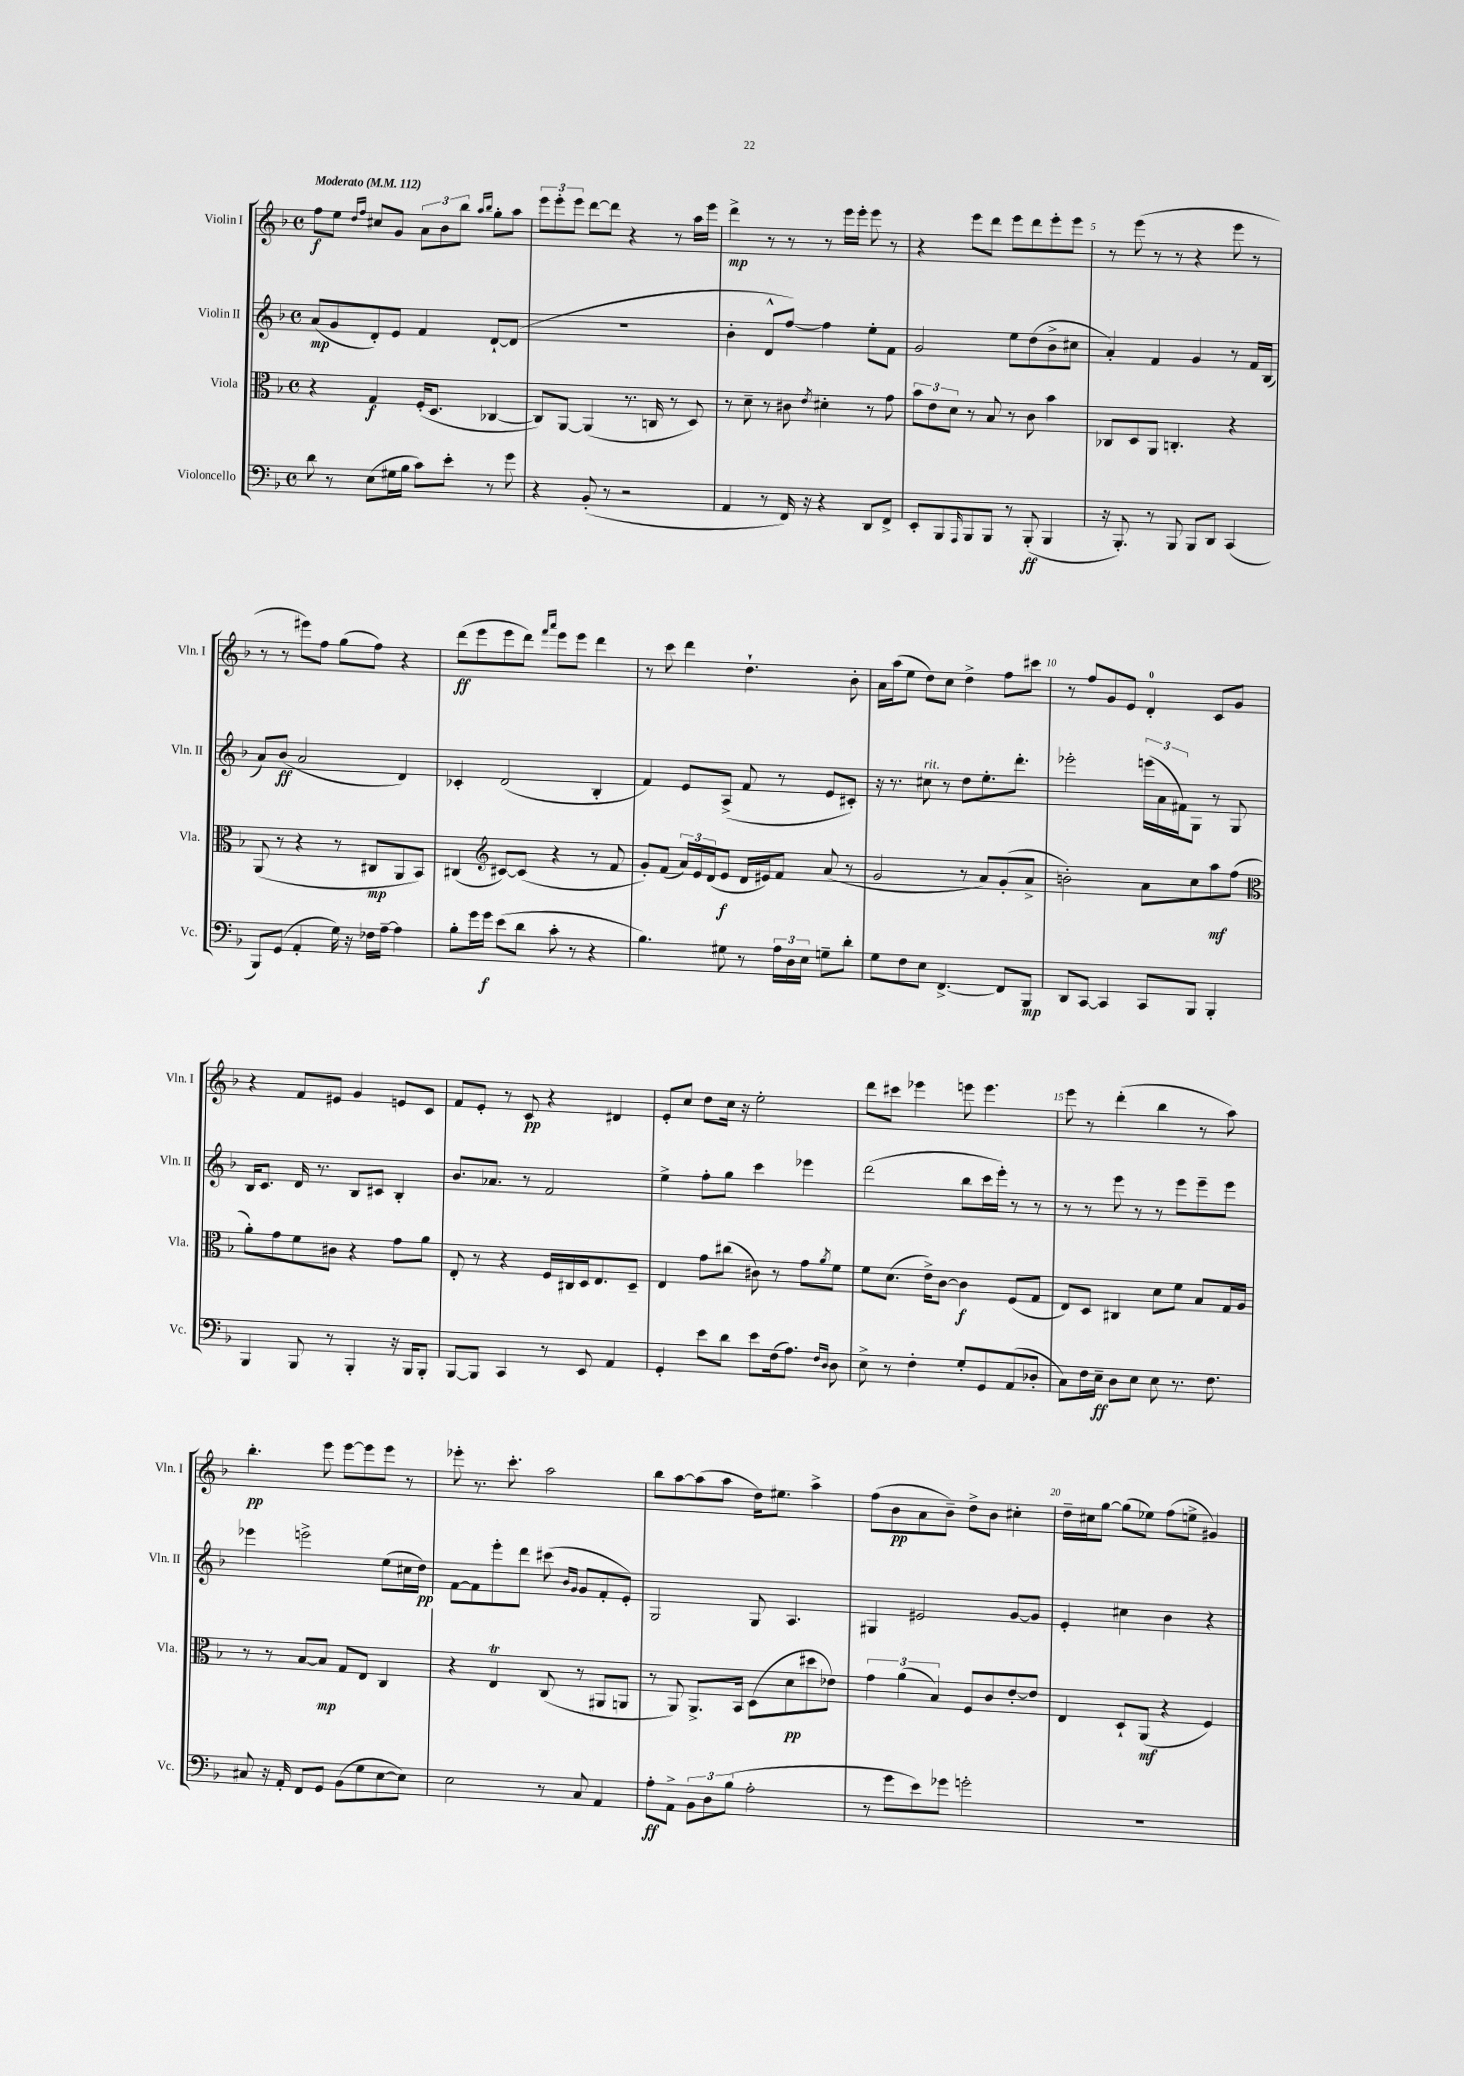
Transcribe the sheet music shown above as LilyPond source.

<<
\new StaffGroup <<
\new Staff = "s0" \with { instrumentName = "Violin I" shortInstrumentName = "Vln. I" } {
    \clef treble \key f \major \defaultTimeSignature \time 4/4 \tempo "Moderato" 4 = 112
    f''8\f e''8 \grace { d''16 f''16 } cis''8 g'8 \tuplet 3/2 { a'8 bes'8 bes''8 } \grace { a''16 bes''16 } g''8-. a''8 |
    \tuplet 3/2 { e'''8 e'''8-. e'''8 } d'''8~ d'''8 r4 r8 a''16 e'''16 |
    d'''4->\mp r8 r8 r8 e'''16 e'''16-. e'''8 r8 |
    r4 e'''8 d'''8 e'''8 d'''8 e'''8-. e'''8 |
    r8 e'''8( r8 r8 r4 e'''8 r8 |
    r8 r8 eis'''8) f''8 g''8( f''8) r4 |
    d'''8\ff( e'''8 e'''8 d'''8) \grace { f'''16 a'''16 } e'''8 e'''8 d'''4 |
    r8 c'''8 d'''4 d''4.-! bes'8-. |
    a'16 a''16( e''8 d''8) c''8 d''4-> f''8 cis'''8 |
    r8 f''8 g'8 e'8 d'4-0-. c'8 g'8 |
    r4 f'8 eis'8 g'4 e'8 c'8 |
    f'8 e'8-. r8 c'8\pp r4 dis'4 |
    e'8-. c''8 d''8 c''16 r16 e''2-. |
    d'''8 cis'''8 ees'''4 e'''8 e'''4. |
    e'''8 r8 d'''4-.( bes''4 r8 a''8) |
    bes''4.-.\pp e'''8 e'''8~ e'''8 e'''8 r8 |
    ees'''8-. r8. c'''8.-. a''2 |
    bes''8 a''8~ a''8( a''8 d''16) eis''8. a''4-> |
    f''8( bes'8\pp a'8 bes'8--) d''8-> bes'8 cis''4-. |
    d''16-- cis''16 g''8~ g''8( ees''8) f''8( e''8-> gis'4) \bar "|." |
}
\new Staff = "s1" \with { instrumentName = "Violin II" shortInstrumentName = "Vln. II" } {
    \clef treble \key f \major \defaultTimeSignature \time 4/4
    a'8\mp( g'8 d'8-.) e'8 f'4 d'8~-! d'8( |
    R1 |
    bes'4-. d'8-^ f''8~) f''4 e''8-. f'8 |
    g'2 e''8 d''8( bes'8-> cis''8 |
    a'4-.) f'4 g'4 r8 f'16 bes16( |
    a'8) bes'8\ff( a'2 d'4) |
    ces'4-. d'2( bes4-. |
    f'4) e'8 a8->( f'8 r8 e'8 cis'8-.) |
    r16 r8. cis''8^\markup { \italic "rit." } r8 d''8 e''8.-. d'''8.-. |
    ees'''2-. \tuplet 3/2 { e'''16( a'16 fis'16) } g8 r8 g8 |
    bes16 c'8. d'16 r8. bes8 cis'8 bes4-. |
    bes'8. aes'8. r8 f'2 |
    e''4-> f''8-. g''8 c'''4 ees'''4 |
    d'''2( bes''8 c'''16 e'''16-.) r8 r8 |
    r8 r8 e'''8 r8 r8 e'''8 e'''8-- e'''8 |
    ees'''4 e'''2-> e''8( cis''16 d''16\pp) |
    f'8~ f'8 e'''8-. d'''8 cis'''8( \grace { bes'16 g'16 } g'8 f'8-. e'8-.) |
    g2 g8 a4. |
    gis4 eis'2 g'8~ g'8 |
    e'4-. cis''4 bes'4 r4 \bar "|." |
}
\new Staff = "s2" \with { instrumentName = "Viola" shortInstrumentName = "Vla." } {
    \clef alto \key f \major \defaultTimeSignature \time 4/4
    r4 g4\f f16-.( d8. ces4~ |
    ces8) a,8~ a,4( r8. c16 r8 d8) |
    r8 d'8-- r8 cis'8 \acciaccatura { e'8 } dis'4-. r8 g'8 |
    \tuplet 3/2 { bes'8 e'8 d'8 } r8 bes8 r8 c'8 bes'4 |
    ces8 d8 a,8 c4.-. r4 |
    a,8( r8 r4 r8 cis8\mp a,8 bes,8) |
    cis4( \clef treble cis'8~) cis'8( r4 r8 f'8 |
    g'8-.) f'8( \tuplet 3/2 { a'16) e'16 d'16( } e'8\f d'16 eis'16) f'8 a'8( r8 |
    g'2 r8 a'8) g'8-.( a'8-> |
    b'2-.) a'8 c''8 a''8\mf f''8( |
    \clef alto a'8-.) g'8 f'8 cis'8 r4 g'8 a'8 |
    e8-. r8 r4 f16 cis16 d16 e8. d8-- |
    e4 g'8 cis''8( cis'8) r8 g'8 \acciaccatura { a'8 } f'8 |
    f'8 d'8.( e'16->) c'8~ c'4\f f8( g8 |
    e8) d8 cis4 d'8 f'8 bes8 g16 a16 |
    r8 r8 bes8~ bes8\mp g8 e8 c4 |
    r4 e4\trill c8( r8 ais,8 a,8 |
    r8 a,8) a,8.-> bes,16 d8( d'8\pp dis''8 ees'8) |
    \tuplet 3/2 { g'4 a'4( bes4) } f8 c'8 e'8~-. e'8 |
    e4 d8-! a,8\mf( r4 f4) \bar "|." |
}
\new Staff = "s3" \with { instrumentName = "Violoncello" shortInstrumentName = "Vc." } {
    \clef bass \key f \major \defaultTimeSignature \time 4/4
    d'8 r8 e8( gis16 bes16 c'8) e'8-. r8 g'8 |
    r4 bes,8-.( r8 r2 |
    a,4 r8 f,16) r16 r4 d,8 f,8-> |
    e,8-. bes,,8 \grace { a,,16 } bes,,8 bes,,8 r8 bes,,8-.\ff( bes,,4 |
    r16 bes,,8.-.) r8 bes,,8 bes,,8 d,8 c,4( |
    bes,,8) g,8( a,4-. g16) r16 fes16 a16~-- a4 |
    bes8-. g'16 g'16\f e'8( d'8 c'8-. r8 r4 |
    bes4.) gis8 r8 \tuplet 3/2 { a16 d16 e16 } g8-- d'8-. |
    g8 f8 e8 f,4.~-> f,8 bes,,8\mp |
    d,8 c,8~ c,4 c,8 bes,,8 bes,,4-. |
    bes,,4 bes,,8 r8 bes,,4-. r16 bes,,16 bes,,8-. |
    bes,,8~ bes,,8 c,4 r8 e,8 a,4 |
    g,4-. e'8 d'8 e'8 f16( a8.) \grace { f16 d16 } d8 |
    e8-> r8 f4-. g8-. g,8 a,8( des8-. |
    c8) f16 e16--\ff d8 e8 e8 r8. f8. |
    cis8 r16 a,16-. f,8 g,8 bes,8( g8 e8~ e8) |
    e2 r8 c8 a,4 |
    a8-.\ff a,8-> \tuplet 3/2 { bes,8 d8 bes8( } a2-. |
    r8 g'8 e'8) ges'8 g'2-. |
    R1 \bar "|." |
}
>>
>>
\layout { \context { \Score \override BarNumber.break-visibility = ##(#f #t #t) barNumberVisibility = #(every-nth-bar-number-visible 5) } }
